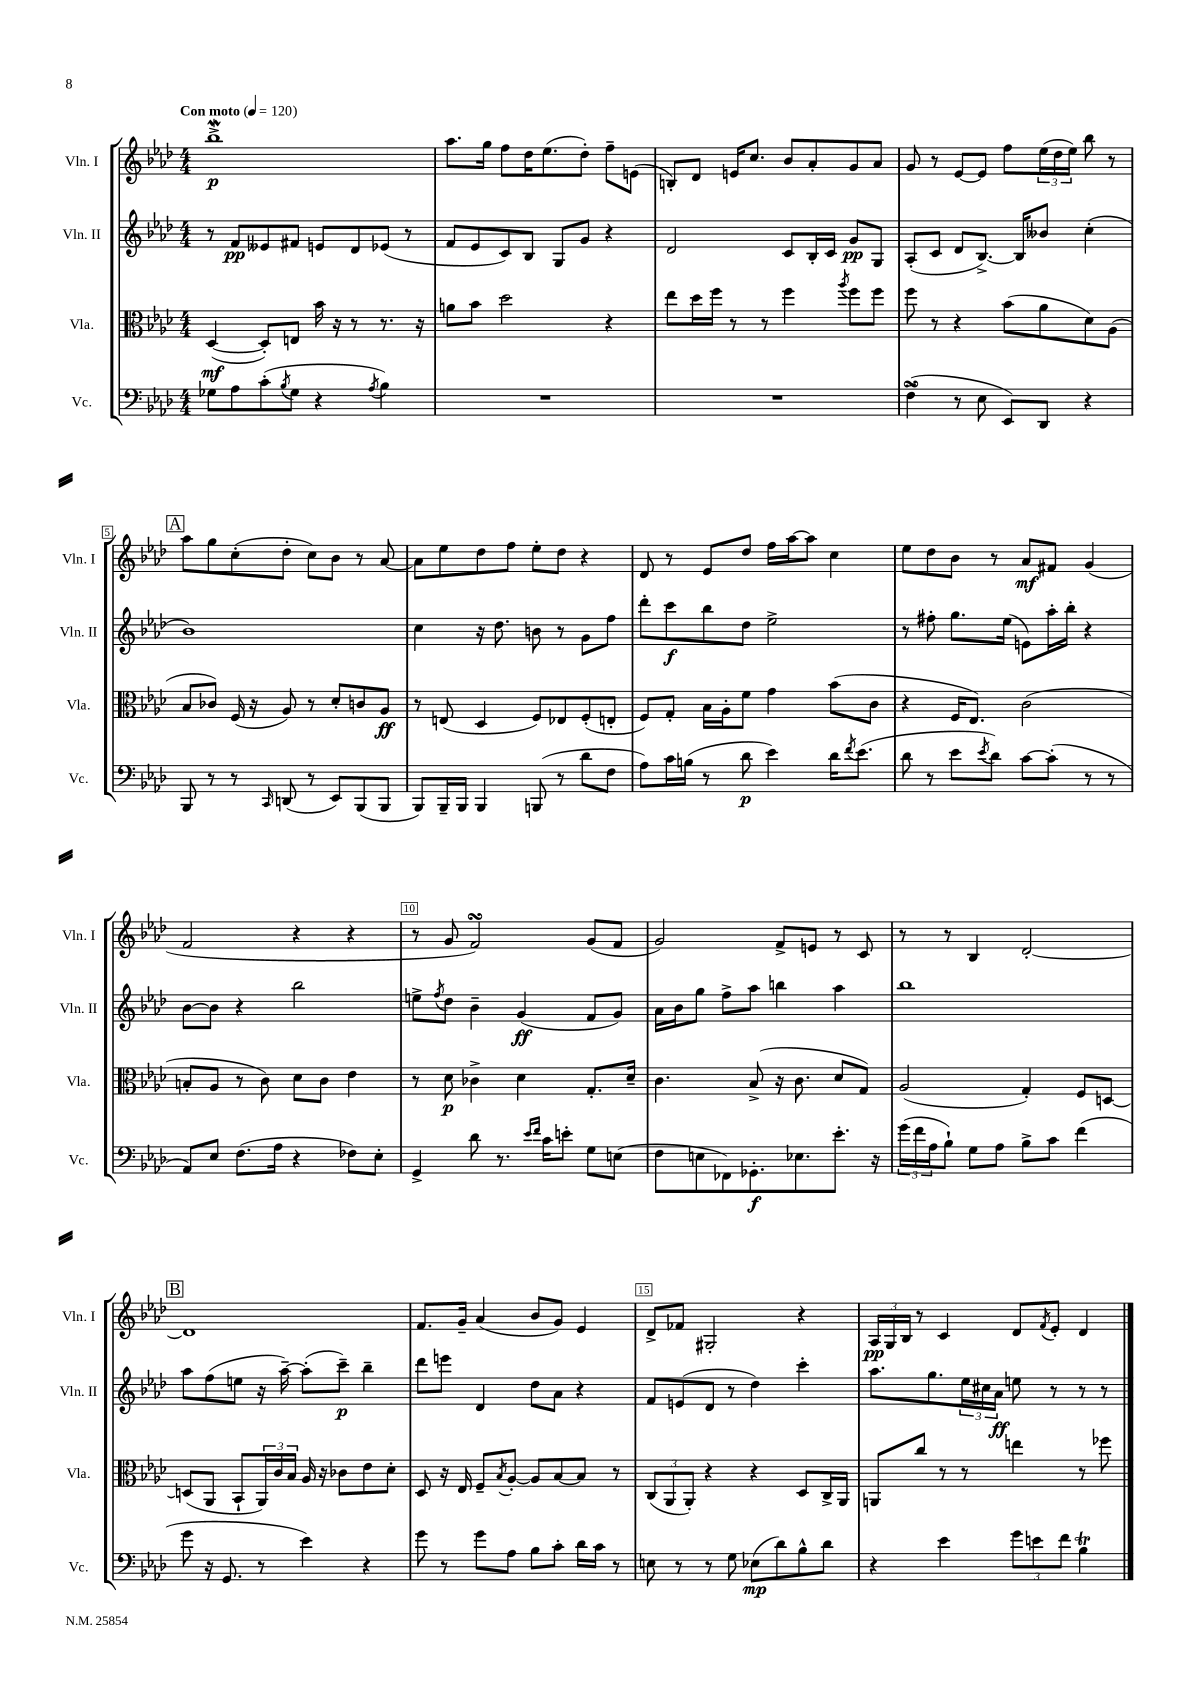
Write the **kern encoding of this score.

**kern	**dynam	**kern	**dynam	**kern	**dynam	**kern	**dynam
*part4	*part4	*part3	*part3	*part2	*part2	*part1	*part1
*staff4	*staff4	*staff3	*staff3	*staff2	*staff2	*staff1	*staff1
*I"Vc.	*	*I"Vla.	*	*I"Vln. II	*	*I"Vln. I	*
*I'Vc.	*	*I'Vla.	*	*I'Vln. II	*	*I'Vln. I	*
*clefF4	*	*clefC3	*	*clefG2	*	*clefG2	*
*k[b-e-a-d-]	*	*k[b-e-a-d-]	*	*k[b-e-a-d-]	*	*k[b-e-a-d-]	*
*M4/4	*	*M4/4	*	*M4/4	*	*M4/4	*
*MM120	*	*MM120	*	*MM120	*	*MM120	*
=1	=1	=1	=1	=1	=1	=1	=1
!	!	!	!	!	!	!LO:TX:a:B:t=Con moto	!
8G-X\L	.	([4D-/	mf	8r	.	1bb-W^	p
8A-\	.	.	.	8f/L	pp	.	.
(8c'\	.	8D-'/L])	.	8e--X/	.	.	.
8qB-/	.	.	.	.	.	.	.
8G-\J	.	8En/J	.	8f#X/J	.	.	.
4r	.	16b-\	.	8en/L	.	.	.
.	.	16r	.	.	.	.	.
.	.	8r	.	8d-/	.	.	.
8qA-/	.	.	.	.	.	.	.
4B-\)	.	8.r	.	(8e-X/J	.	.	.
.	.	.	.	8r	.	.	.
.	.	16r	.	.	.	.	.
=2	=2	=2	=2	=2	=2	=2	=2
1r	.	8an\L	.	8f/L	.	8.aa-\L	.
.	.	8b-\J	.	8e-/	.	.	.
.	.	.	.	.	.	16gg\Jk	.
.	.	2dd-\	.	8c/)	.	8ff\L	.
.	.	.	.	8B-/J	.	16dd-\K	.
.	.	.	.	.	.	(8.ee-\	.
.	.	.	.	8G/L	.	.	.
.	.	.	.	8g/J	.	8dd-'\J)	.
.	.	4r	.	4r	.	8ff~\L	.
.	.	.	.	.	.	(8en\J	.
=3	=3	=3	=3	=3	=3	=3	=3
1r	.	8ee-\L	.	2d-/	.	8Bn'/L)	.
.	.	16dd-\L	.	.	.	8d-/J	.
.	.	16ff\JJ	.	.	.	.	.
.	.	8r	.	.	.	16en/KL	.
.	.	.	.	.	.	8.cc/J	.
.	.	8r	.	.	.	.	.
.	.	4ff\	.	8c/L	.	8b-/L	.
.	.	.	.	16B-'/L	.	8a-'/	.
.	.	.	.	16c/JJ	.	.	.
.	.	8qaa-/	.	.	.	.	.
.	.	8ff\L	.	8g/L	pp	8g/	.
.	.	8ff\J	.	8G/J	.	8a-/J	.
=4	=4	=4	=4	=4	=4	=4	=4
(4FsSSS^\	.	8ff\	.	(8A-'/L	.	8g/	.
.	.	8r	.	8c/J	.	8r	.
8r	.	4r	.	8d-/L	.	[8e-/L	.
8E-\	.	.	.	[8.B-^/J)	.	8e-/J]	.
8EE-/L)	.	(8b-\L	.	.	.	8ff\L	.
.	.	.	.	16B-/KL]	.	.	.
8DD-/J	.	8a-\	.	8b--X/J	.	(24ee-\L	.
.	.	.	.	.	.	24dd-\	.
.	.	.	.	.	.	24ee-\JJ)	.
4r	.	8d-\)	.	(4cc'\	.	8bb-\	.
.	.	(8A-\J	.	.	.	8r	.
!!LO:LB:g=z
!!LO:REH:place=s1:t=A
=5	=5	=5	=5	=5	=5	=5	=5
8BBB-/	.	8B-/L	.	1b-)	.	8aa-\L	.
8r	.	8c-X/J)	.	.	.	8gg\	.
8r	.	(16F/	.	.	.	(8cc'\	.
.	.	16r	.	.	.	.	.
16qqCC/	.	.	.	.	.	.	.
(8DDn/	.	8A-/)	.	.	.	8dd-'\J	.
8r	.	8r	.	.	.	8cc\L)	.
8EE-/L)	.	8d-'/L	.	.	.	8b-\J	.
(8BBB-/	.	8cn/	.	.	.	8r	.
8BBB-/J	.	8A-/J	ff	.	.	[8a-/	.
=6	=6	=6	=6	=6	=6	=6	=6
8BBB-/L)	.	8r	.	4cc\	.	8a-\L]	.
16BBB-~/L	.	(8En/	.	.	.	8ee-\	.
16BBB-/JJ	.	.	.	.	.	.	.
4BBB-/	.	4D-/	.	16r	.	8dd-\	.
.	.	.	.	8.dd-\	.	.	.
.	.	.	.	.	.	8ff\J	.
(8BBBn/	.	8F/L)	.	8bn\	.	8ee-'\L	.
8r	.	8E-X/	.	8r	.	8dd-\J	.
8d-\L	.	(8F'/	.	8g\L	.	4r	.
8F\J	.	8En'/J	.	8ff\J	.	.	.
=7	=7	=7	=7	=7	=7	=7	=7
8A-\L)	.	8F/L)	.	8ddd-'\L	.	8d-/	.
16c\L	.	8G'/J	.	8ccc\	f	8r	.
(16Bn\JJ	.	.	.	.	.	.	.
8r	.	16B-\LL	.	8bb-\	.	8e-/L	.
.	.	16A-'\J	.	.	.	.	.
8d-\	p	8f\J	.	8dd-\J	.	8dd-/J	.
4e-\)	.	4g\	.	2ee-^\	.	16ff\LL	.
.	.	.	.	.	.	[16aa-\J	.
.	.	.	.	.	.	8aa-\J]	.
16d-\KL	.	(8b-\L	.	.	.	4cc\	.
8qf/	.	.	.	.	.	.	.
(8.e-\J	.	.	.	.	.	.	.
.	.	8c\J	.	.	.	.	.
=8	=8	=8	=8	=8	=8	=8	=8
8d-\	.	4r	.	8r	.	8ee-\L	.
8r	.	.	.	8ff#X'\	.	8dd-\	.
8e-\L	.	16F/KL	.	8.gg\L	.	8b-\J	.
.	.	8.E-/J)	.	.	.	.	.
8qe-/	.	.	.	.	.	.	.
8d-\J)	.	.	.	.	.	8r	.
.	.	.	.	(16ee-\Jk	.	.	.
[8c\L	.	(2c\	.	8en\L)	.	8a-/L	mf
(8c'\J]	.	.	.	16aa-'\L	.	8f#X/J	.
.	.	.	.	16bb-'\JJ	.	.	.
8r	.	.	.	4r	.	(4g/	.
8r	.	.	.	.	.	.	.
!!LO:LB:g=z
=9	=9	=9	=9	=9	=9	=9	=9
8AA-/L)	.	8Bn'/L	.	[8b-\L	.	2f/	.
8E-/J	.	8A-/J	.	8b-\J]	.	.	.
(8.F\L	.	8r	.	4r	.	.	.
.	.	8c\)	.	.	.	.	.
16A-\Jk	.	.	.	.	.	.	.
4r	.	8d-\L	.	2bb-\	.	4r	.
.	.	8c\J	.	.	.	.	.
8F-X\L)	.	4e-\	.	.	.	4r	.
8E-'\J	.	.	.	.	.	.	.
=10	=10	=10	=10	=10	=10	=10	=10
4GG^/	.	8r	.	8een^\L	.	8r	.
.	.	.	.	8qff/	.	.	.
.	.	8d-\	p	8dd-\J	.	8g/	.
8d-\	.	4c-X^\	.	4b-~\	.	2fsSSS/)	.
8.r	.	.	.	.	.	.	.
.	.	4d-\	.	(4g/	ff	.	.
16qqe-/LL	.	.	.	.	.	.	.
16qqf/JJ	.	.	.	.	.	.	.
16c\KL	.	.	.	.	.	.	.
8en'\J	.	.	.	.	.	.	.
8G\L	.	8.G'/L	.	8f/L	.	(8g/L	.
(8En\J	.	.	.	8g/J)	.	8f/J	.
.	.	16d-~/Jk	.	.	.	.	.
=11	=11	=11	=11	=11	=11	=11	=11
8F\L	.	4.c\	.	16a-\LL	.	2g/)	.
.	.	.	.	16b-\J	.	.	.
8En\	.	.	.	8gg\J	.	.	.
8FF-X\)	.	.	.	8ff^\L	.	.	.
8.GG-X'\	f	(8B-^/	.	8aa-\J	.	.	.
.	.	16r	.	4bbn\	.	8f^/L	.
8.E-X\	.	8.c\	.	.	.	.	.
.	.	.	.	.	.	8en/J	.
8.e-'\J	.	8d-/L	.	4aa-\	.	8r	.
.	.	8G/J)	.	.	.	8c/	.
16r	.	.	.	.	.	.	.
=12	=12	=12	=12	=12	=12	=12	=12
(24g\LL	.	(2A-/	.	1bb-	.	8r	.
24f\	.	.	.	.	.	.	.
24A-\J	.	.	.	.	.	.	.
8B-`\J)	.	.	.	.	.	8r	.
8G\L	.	.	.	.	.	4B-/	.
8A-\J	.	.	.	.	.	.	.
8B-^\L	.	4G'/)	.	.	.	[2d-'/	.
8c\J	.	.	.	.	.	.	.
(4f\	.	8F/L	.	.	.	.	.
.	.	[8Dn/J	.	.	.	.	.
!!LO:LB:g=z
!!LO:REH:place=s1:t=B
=13	=13	=13	=13	=13	=13	=13	=13
8g\	.	(8Dn/L]	.	8aa-\L	.	1d-]	.
16r	.	8AA-/J	.	(8ff\	.	.	.
8.GG/	.	.	.	.	.	.	.
.	.	8BB-`/L	.	8een\J	.	.	.
8r	.	24AA-/L)	.	16r	.	.	.
.	.	24c/	.	.	.	.	.
.	.	.	.	[16aa-~\)	.	.	.
.	.	24B-/JJ	.	.	.	.	.
4e-\)	.	16A-/	.	(8aa-'\L]	.	.	.
.	.	16r	.	.	.	.	.
.	.	8c-X\L	.	8ccc~\J)	p	.	.
4r	.	8e-\	.	4bb-~\	.	.	.
.	.	8d-'\J	.	.	.	.	.
=14	=14	=14	=14	=14	=14	=14	=14
8g\	.	8D-/	.	8ddd-\L	.	8.f/L	.
8r	.	16r	.	8eeen\J	.	.	.
.	.	16E-/	.	.	.	16g~/Jk	.
8g\L	.	8F~/L	.	4d-/	.	(4a-/	.
.	.	8qB-/	.	.	.	.	.
8A-\J	.	[8A-'/J	.	.	.	.	.
8B-\L	.	8A-/L]	.	8dd-\L	.	8b-/L	.
8c'\J	.	[8B-/	.	8a-\J	.	8g/J)	.
16d-\LL	.	8B-/J]	.	4r	.	4e-/	.
16c\JJ	.	.	.	.	.	.	.
8r	.	8r	.	.	.	.	.
=15	=15	=15	=15	=15	=15	=15	=15
8En\	.	(12C/L	.	8f/L	.	8d-^/L	.
.	.	12AA-/	.	.	.	.	.
8r	.	.	.	(8en/	.	8f-X/J	.
.	.	12AA-'/J)	.	.	.	.	.
8r	.	4r	.	8d-/J	.	2G#X'/	.
8G\	.	.	.	8r	.	.	.
(8E-X\L	mp	4r	.	4dd-\)	.	.	.
8d-\)	.	.	.	.	.	.	.
8B-^^\	.	8D-/L	.	4ccc'\	.	4r	.
8d-\J	.	16C^/L	.	.	.	.	.
.	.	16AA-/JJ	.	.	.	.	.
=16	=16	=16	=16	=16	=16	=16	=16
4r	.	8AAn/L	.	8.aa-\L	.	24A-/LL	pp
.	.	.	.	.	.	24G/	.
.	.	.	.	.	.	24B-/JJ	.
.	.	8cc/J	.	.	.	8r	.
.	.	.	.	8.gg\	.	.	.
4e-\	.	8r	.	.	.	4c/	.
.	.	8r	.	24ee-\L	.	.	.
.	.	.	.	24cc#X\	.	.	.
.	.	.	.	24a-\JJ	ff	.	.
12g\L	.	4een\	.	8een\	.	8d-/L	.
12en\	.	.	.	.	.	.	.
.	.	.	.	.	.	8qf/	.
.	.	.	.	8r	.	8e-'/J	.
12f\J	.	.	.	.	.	.	.
4B-T\	.	8r	.	8r	.	4d-/	.
.	.	8ff-X\	.	8r	.	.	.
==	==	==	==	==	==	==	==
*-	*-	*-	*-	*-	*-	*-	*-
